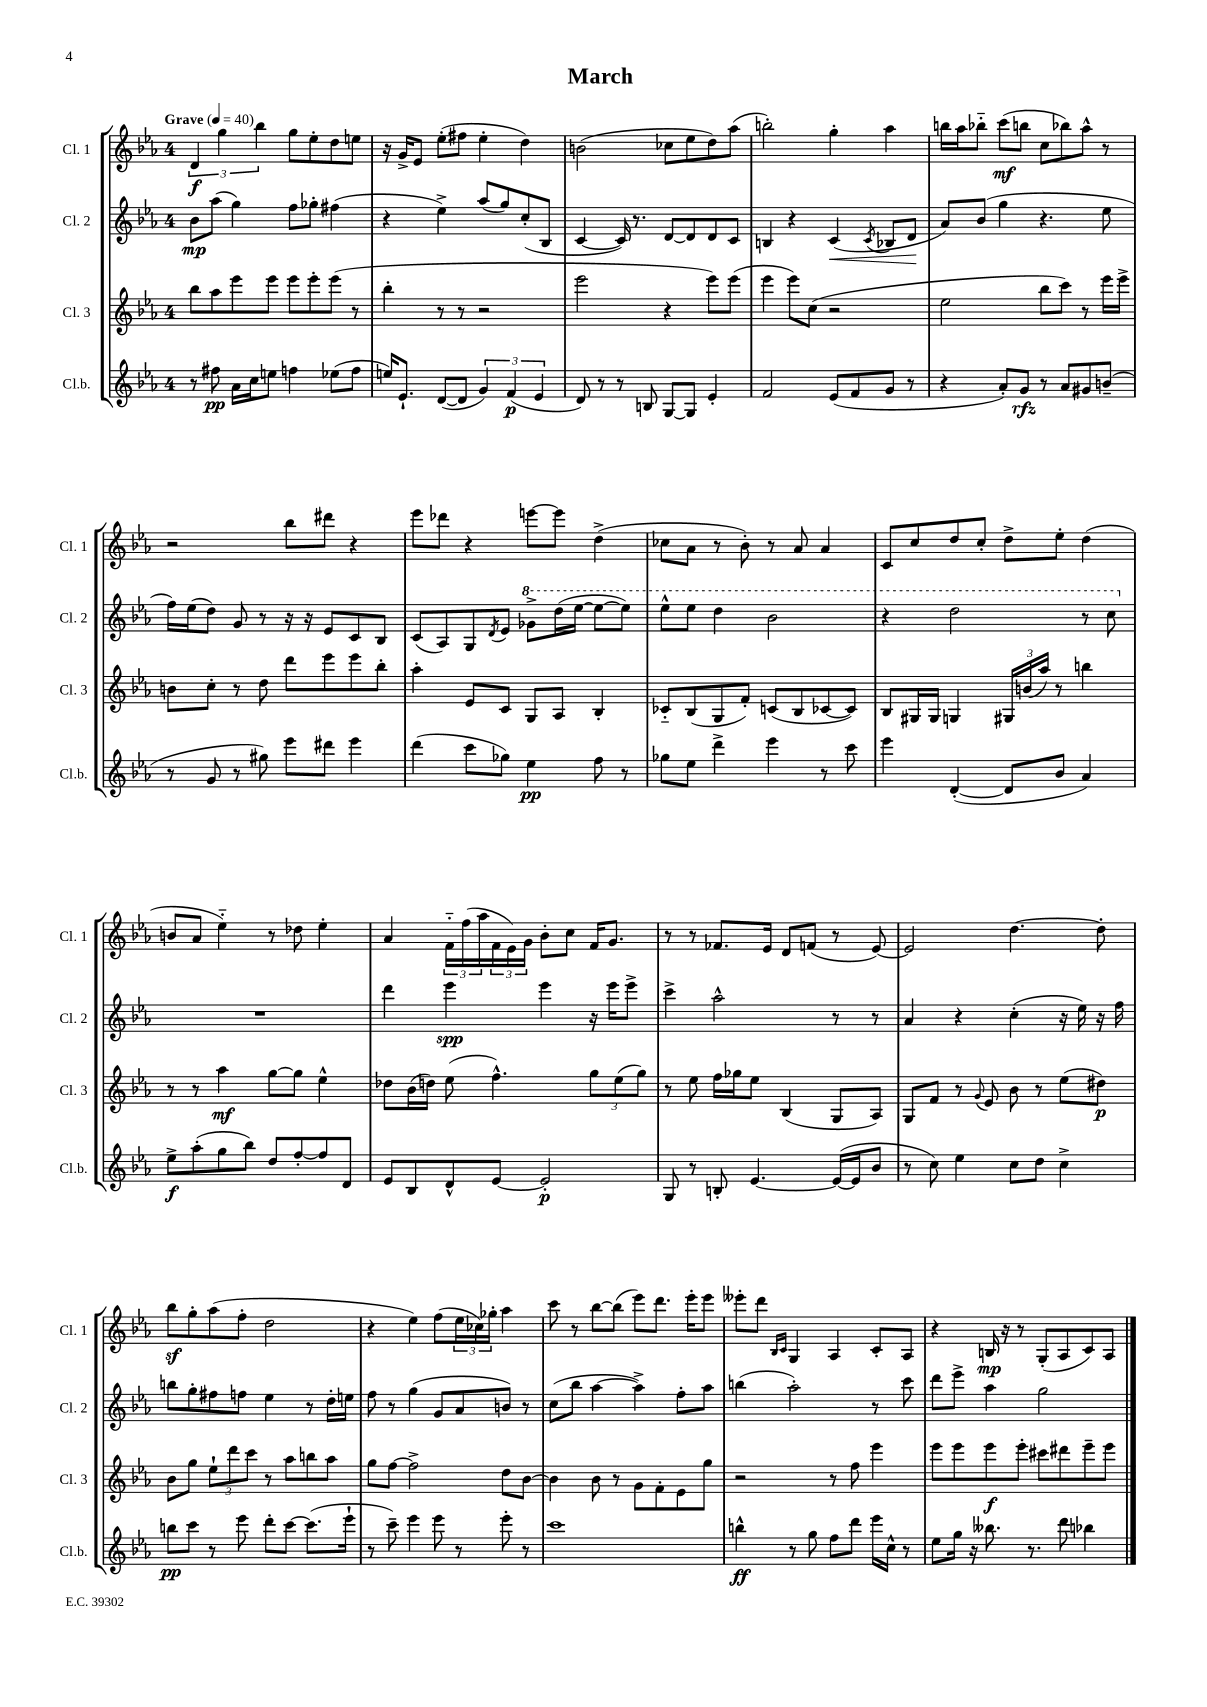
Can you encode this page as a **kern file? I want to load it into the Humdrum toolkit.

**kern	**dynam	**kern	**dynam	**kern	**dynam	**kern	**dynam
*part4	*part4	*part3	*part3	*part2	*part2	*part1	*part1
*staff4	*staff4	*staff3	*staff3	*staff2	*staff2	*staff1	*staff1
*I"Cl.b.	*	*I"Cl. 3	*	*I"Cl. 2	*	*I"Cl. 1	*
*I'Cl.b.	*	*I'Cl. 3	*	*I'Cl. 2	*	*I'Cl. 1	*
*clefG2	*	*clefG2	*	*clefG2	*	*clefG2	*
*k[b-e-a-]	*	*k[b-e-a-]	*	*k[b-e-a-]	*	*k[b-e-a-]	*
*M4/4	*	*M4/4	*	*M4/4	*	*M4/4	*
*MM40	*	*MM40	*	*MM40	*	*MM40	*
=1	=1	=1	=1	=1	=1	=1	=1
!	!	!	!	!	!	!LO:TX:a:B:t=Grave	!
8r	.	8bb-\L	.	8b-\L	mp	6d/	f
8ff#X\	pp	8aa-\	.	(8aa-\J	.	.	.
.	.	.	.	.	.	6gg\	.
16a-\LL	.	8eee-\	.	4gg\)	.	.	.
16cc\J	.	.	.	.	.	.	.
.	.	.	.	.	.	6bb-\	.
8een\J	.	8eee-\J	.	.	.	.	.
4ffn\	.	8eee-\L	.	8ff\L	.	8gg\L	.
.	.	8eee-'\	.	8gg-X'\J	.	8ee-'\	.
(8ee-X\L	.	(8eee-\J	.	(4ff#X\	.	8dd\	.
8ff\J	.	8r	.	.	.	8een\J	.
=2	=2	=2	=2	=2	=2	=2	=2
16een/KL)	.	4bb-'\	.	4r	.	16r	.
8.e-`/J	.	.	.	.	.	16g^/KL	.
.	.	.	.	.	.	8e-/J	.
([8d/L	.	8r	.	4ee-^\)	.	(8ee-'\L	.
8d/J]	.	8r	.	.	.	8ff#X\J	.
6g/)	.	2r	.	(8aa-/L	.	4ee-'\	.
.	.	.	.	8gg/)	.	.	.
(6f/	p	.	.	.	.	.	.
.	.	.	.	(8cc'/	.	4dd\)	.
6e-/	.	.	.	.	.	.	.
.	.	.	.	8B-/J	.	.	.
=3	=3	=3	=3	=3	=3	=3	=3
8d/)	.	2eee-\	.	[4c/	.	(2bn\	.
8r	.	.	.	.	.	.	.
8r	.	.	.	16c/])	.	.	.
.	.	.	.	8.r	.	.	.
8Bn/	.	.	.	.	.	.	.
[8G/L	.	4r	.	[8d/L	.	8cc-X\L	.
8G/J]	.	.	.	8d/]	.	8ee-\	.
4e-'/	.	8eee-\L)	.	8d/	.	8dd\)	.
.	.	(8eee-\J	.	8c/J	.	(8aa-\J	.
=4	=4	=4	=4	=4	=4	=4	=4
2f/	.	4eee-\	.	4Bn/	.	2bbn'\)	.
.	.	8eee-\L)	.	4r	.	.	.
.	.	(8cc\J	.	.	.	.	.
!	!	!	!	!	!LO:HP:b	!	!
(8e-/L	.	2r	.	(4c/	<	4gg'\	.
8f/	.	.	.	.	.	.	.
.	.	.	.	8qc/	.	.	.
8g/J	.	.	.	8B-X/L	.	4aa-\	.
8r	.	.	.	8d/J	.	.	.
.	.	.	.	.	[	.	.
=5	=5	=5	=5	=5	=5	=5	=5
4r	.	2ee-\	.	8a-/L)	.	16bbn\LL	.
.	.	.	.	.	.	16aa-\J	.
.	.	.	.	(8b-/J	.	8bb-X\J	.
8a-'/L)	.	.	.	4gg\	.	(8ccc\L	mf
8g/J	rfz	.	.	.	.	8bbn\J	.
8r	.	8bb-\L	.	4.r	.	8cc\L	.
8a-/L	.	8ccc\J)	.	.	.	8bb-X\)	.
8g#X/	.	8r	.	.	.	8aa-^^\J	.
(8bn~/J	.	16eee-\LL	.	8ee-\	.	8r	.
.	.	16eee-^\JJ	.	.	.	.	.
!!LO:LB:g=z
=6	=6	=6	=6	=6	=6	=6	=6
8r	.	8bn\L	.	16ff\LL)	.	2r	.
.	.	.	.	(16ee-\J	.	.	.
8g/	.	8cc'\J	.	8dd\J)	.	.	.
8r	.	8r	.	8g/	.	.	.
8gg#X\)	.	8dd\	.	8r	.	.	.
8eee-\L	.	8ddd\L	.	16r	.	8bb-\L	.
.	.	.	.	16r	.	.	.
8ddd#X\J	.	8eee-\	.	8e-/L	.	8ddd#X\J	.
4eee-\	.	8eee-\	.	8c/	.	4r	.
.	.	8bb-'\J	.	8B-/J	.	.	.
=7	=7	=7	=7	=7	=7	=7	=7
(4ddd\	.	4aa-'\	.	(8c/L	.	8eee-\L	.
.	.	.	.	8A-/)	.	8ddd-X\J	.
8ccc\L	.	8e-/L	.	8G/	.	4r	.
.	.	.	.	8qd/	.	.	.
8gg-X\J)	.	8c/J	.	8e-/J	.	.	.
*	*	*	*	*8va	*	*	*
4ee-\	pp	8G/L	.	8gg-X^\L	.	[8eeen\L	.
.	.	8A-/J	.	(16ddd\L	.	8eee\J]	.
.	.	.	.	[16eee-\JJ	.	.	.
8ff\	.	4B-'/	.	8eee-\L_	.	(4dd^\	.
8r	.	.	.	8eee-\J])	.	.	.
=8	=8	=8	=8	=8	=8	=8	=8
8gg-X\L	.	8c-X/L	.	8eee-^^\L	.	8cc-X\L	.
8ee-\J	.	(8B-/	.	8eee-\J	.	8a-\J	.
4ddd^\	.	8G/	.	4ddd\	.	8r	.
.	.	8f'/J)	.	.	.	8b-'\)	.
4eee-\	.	(8cn/L	.	2bb-\	.	8r	.
.	.	8B-/	.	.	.	8a-/	.
8r	.	[8c-X/	.	.	.	4a-/	.
8ccc\	.	8c-/J])	.	.	.	.	.
=9	=9	=9	=9	=9	=9	=9	=9
4eee-\	.	8B-/L	.	4r	.	8c/L	.
.	.	16G#X/L	.	.	.	8cc/	.
.	.	16G#/JJ	.	.	.	.	.
([4d'/	.	4Gn/	.	2ddd\	.	8dd/	.
.	.	.	.	.	.	8cc'/J	.
8d/L]	.	24G#X/LL	.	.	.	8dd^\L	.
.	.	(24bn/	.	.	.	.	.
.	.	24aa-/JJ)	.	.	.	.	.
8b-/J	.	8r	.	.	.	8ee-'\J	.
4a-/)	.	4bbn\	.	8r	.	(4dd\	.
.	.	.	.	8ccc\	.	.	.
!!LO:LB:g=z
=10	=10	=10	=10	=10	=10	=10	=10
*	*	*	*	*X8va	*	*	*
8ee-^\L	f	8r	.	1r	.	8bn/L	.
(8aa-'\	.	8r	.	.	.	8a-/J	.
8gg\	.	4aa-\	mf	.	.	4ee-\)	.
8bb-\J)	.	.	.	.	.	.	.
8dd/L	.	[8gg\L	.	.	.	8r	.
[8ff'/	.	8gg\J]	.	.	.	8dd-X\	.
8ff/]	.	4ee-^^\	.	.	.	4ee-'\	.
8d/J	.	.	.	.	.	.	.
=11	=11	=11	=11	=11	=11	=11	=11
8e-/L	.	8dd-X\L	.	4ddd\	.	4a-/	.
8B-/	.	(16b-\L	.	.	.	.	.
.	.	16ddn\JJ)	.	.	.	.	.
8d^^/	.	(8ee-\	.	4eee-\	spp	24f\LL	.
.	.	.	.	.	.	(24ff\	.
.	.	.	.	.	.	24aa-\	.
[8e-/J	.	4.ff^^\)	.	.	.	24f\	.
.	.	.	.	.	.	24e-\)	.
.	.	.	.	.	.	24g\JJ	.
2e-'/]	p	.	.	4eee-\	.	8b-'\L	.
.	.	.	.	.	.	8cc\J	.
.	.	12gg\L	.	16r	.	16f/KL	.
.	.	.	.	16eee-\KL	.	8.g/J	.
.	.	(12ee-\	.	.	.	.	.
.	.	.	.	8eee-^\J	.	.	.
.	.	12gg\J)	.	.	.	.	.
=12	=12	=12	=12	=12	=12	=12	=12
8G/	.	8r	.	4ccc^\	.	8r	.
8r	.	8ee-\	.	.	.	8r	.
8Bn'/	.	16ff\LL	.	2aa-^^\	.	8.f-X/L	.
.	.	16gg-X\J	.	.	.	.	.
[4.e-/	.	8ee-\J	.	.	.	.	.
.	.	.	.	.	.	16e-/Jk	.
.	.	(4B-/	.	.	.	8d/L	.
.	.	.	.	.	.	(8fn/J	.
(16e-/LL_	.	8G/L	.	8r	.	8r	.
16e-/J]	.	.	.	.	.	.	.
8b-/J	.	8A-/J)	.	8r	.	[8e-/)	.
=13	=13	=13	=13	=13	=13	=13	=13
8r	.	8G/L	.	4a-/	.	2e-/]	.
8cc\)	.	8f/J	.	.	.	.	.
4ee-\	.	8r	.	4r	.	.	.
.	.	8qqg/	.	.	.	.	.
.	.	8e-/	.	.	.	.	.
8cc\L	.	8b-\	.	(4cc'\	.	[4.dd\	.
8dd\J	.	8r	.	.	.	.	.
4cc^\	.	(8ee-\L	.	16r	.	.	.
.	.	.	.	16ee-\)	.	.	.
.	.	8dd#X\J)	p	16r	.	8dd'\]	.
.	.	.	.	16ff\	.	.	.
!!LO:LB:g=z
=14	=14	=14	=14	=14	=14	=14	=14
8bbn\L	pp	8b-\L	.	8bbn\L	.	8bb-z\L	.
8ccc\J	.	8gg\J	.	8gg'\	.	8gg'\	.
8r	.	12ee-`\L	.	8ff#X\	.	(8aa-\	.
.	.	12ddd\	.	.	.	.	.
8eee-\	.	.	.	8ffn\J	.	8ff'\J	.
.	.	12ccc\J	.	.	.	.	.
8ddd'\L	.	8r	.	4ee-\	.	2dd\	.
[8ccc\J	.	8aa-\L	.	.	.	.	.
(8.ccc\L]	.	8bbn\	.	8r	.	.	.
.	.	8aa-\J	.	16dd'\LL	.	.	.
16eee-`\Jk	.	.	.	16een\JJ	.	.	.
=15	=15	=15	=15	=15	=15	=15	=15
8r	.	8gg\L	.	8ff\	.	4r	.
8ccc~\)	.	[8ff\J	.	8r	.	.	.
4eee-\	.	2ff^\]	.	(4gg\	.	4ee-\)	.
8eee-\	.	.	.	8g/L	.	(8ff\L	.
8r	.	.	.	8a-/	.	24ee-\L	.
.	.	.	.	.	.	24cc-X\)	.
.	.	.	.	.	.	24gg-X'\JJ	.
8eee-'\	.	8dd\L	.	8bn/J)	.	4aa-\	.
8r	.	[8b-\J	.	8r	.	.	.
=16	=16	=16	=16	=16	=16	=16	=16
1ccc	.	4b-\]	.	(8cc\L	.	8ccc\	.
.	.	.	.	8bb-\J	.	8r	.
.	.	8b-\	.	[4aa-\	.	[8bb-\L	.
.	.	8r	.	.	.	(8bb-\J]	.
.	.	8g\L	.	4aa-^\])	.	8eee-\L)	.
.	.	8f'\	.	.	.	8.ddd\J	.
.	.	8e-\	.	8ff'\L	.	.	.
.	.	.	.	.	.	16eee-'\KL	.
.	.	8gg\J	.	8aa-\J	.	8eee-\J	.
=17	=17	=17	=17	=17	=17	=17	=17
4bbn^^\	ff	2r	.	(4bbn\	.	8eee--X'\L	.
.	.	.	.	.	.	8ddd\J	.
.	.	.	.	.	.	16qqB-/LL	.
.	.	.	.	.	.	16qqc/JJ	.
8r	.	.	.	2aa-'\)	.	4G/	.
8gg\	.	.	.	.	.	.	.
8ff\L	.	8r	.	.	.	4A-/	.
8ddd\J	.	8ff\	.	.	.	.	.
16eee-\LL	.	4eee-\	.	8r	.	8c'/L	.
16cc^^\JJ	.	.	.	.	.	.	.
8r	.	.	.	8ccc\	.	8A-/J	.
=18	=18	=18	=18	=18	=18	=18	=18
8ee-\L	.	8eee-\L	.	8ddd\L	.	4r	.
16gg\Jk	.	8eee-\	.	8eee-^\J	.	.	.
16r	.	.	.	.	.	.	.
8.bb--X\	.	8eee-\	f	4aa-\	.	16Bn/	mp
.	.	.	.	.	.	16r	.
.	.	8eee-'\J	.	.	.	8r	.
8.r	.	.	.	.	.	.	.
.	.	8ccc#X\L	.	2gg\	.	(8G'/L	.
8ddd\	.	8ddd#X\	.	.	.	8A-/	.
4bb-X\	.	8eee-~\	.	.	.	8c/)	.
.	.	8eee-\J	.	.	.	8A-/J	.
==	==	==	==	==	==	==	==
*-	*-	*-	*-	*-	*-	*-	*-
